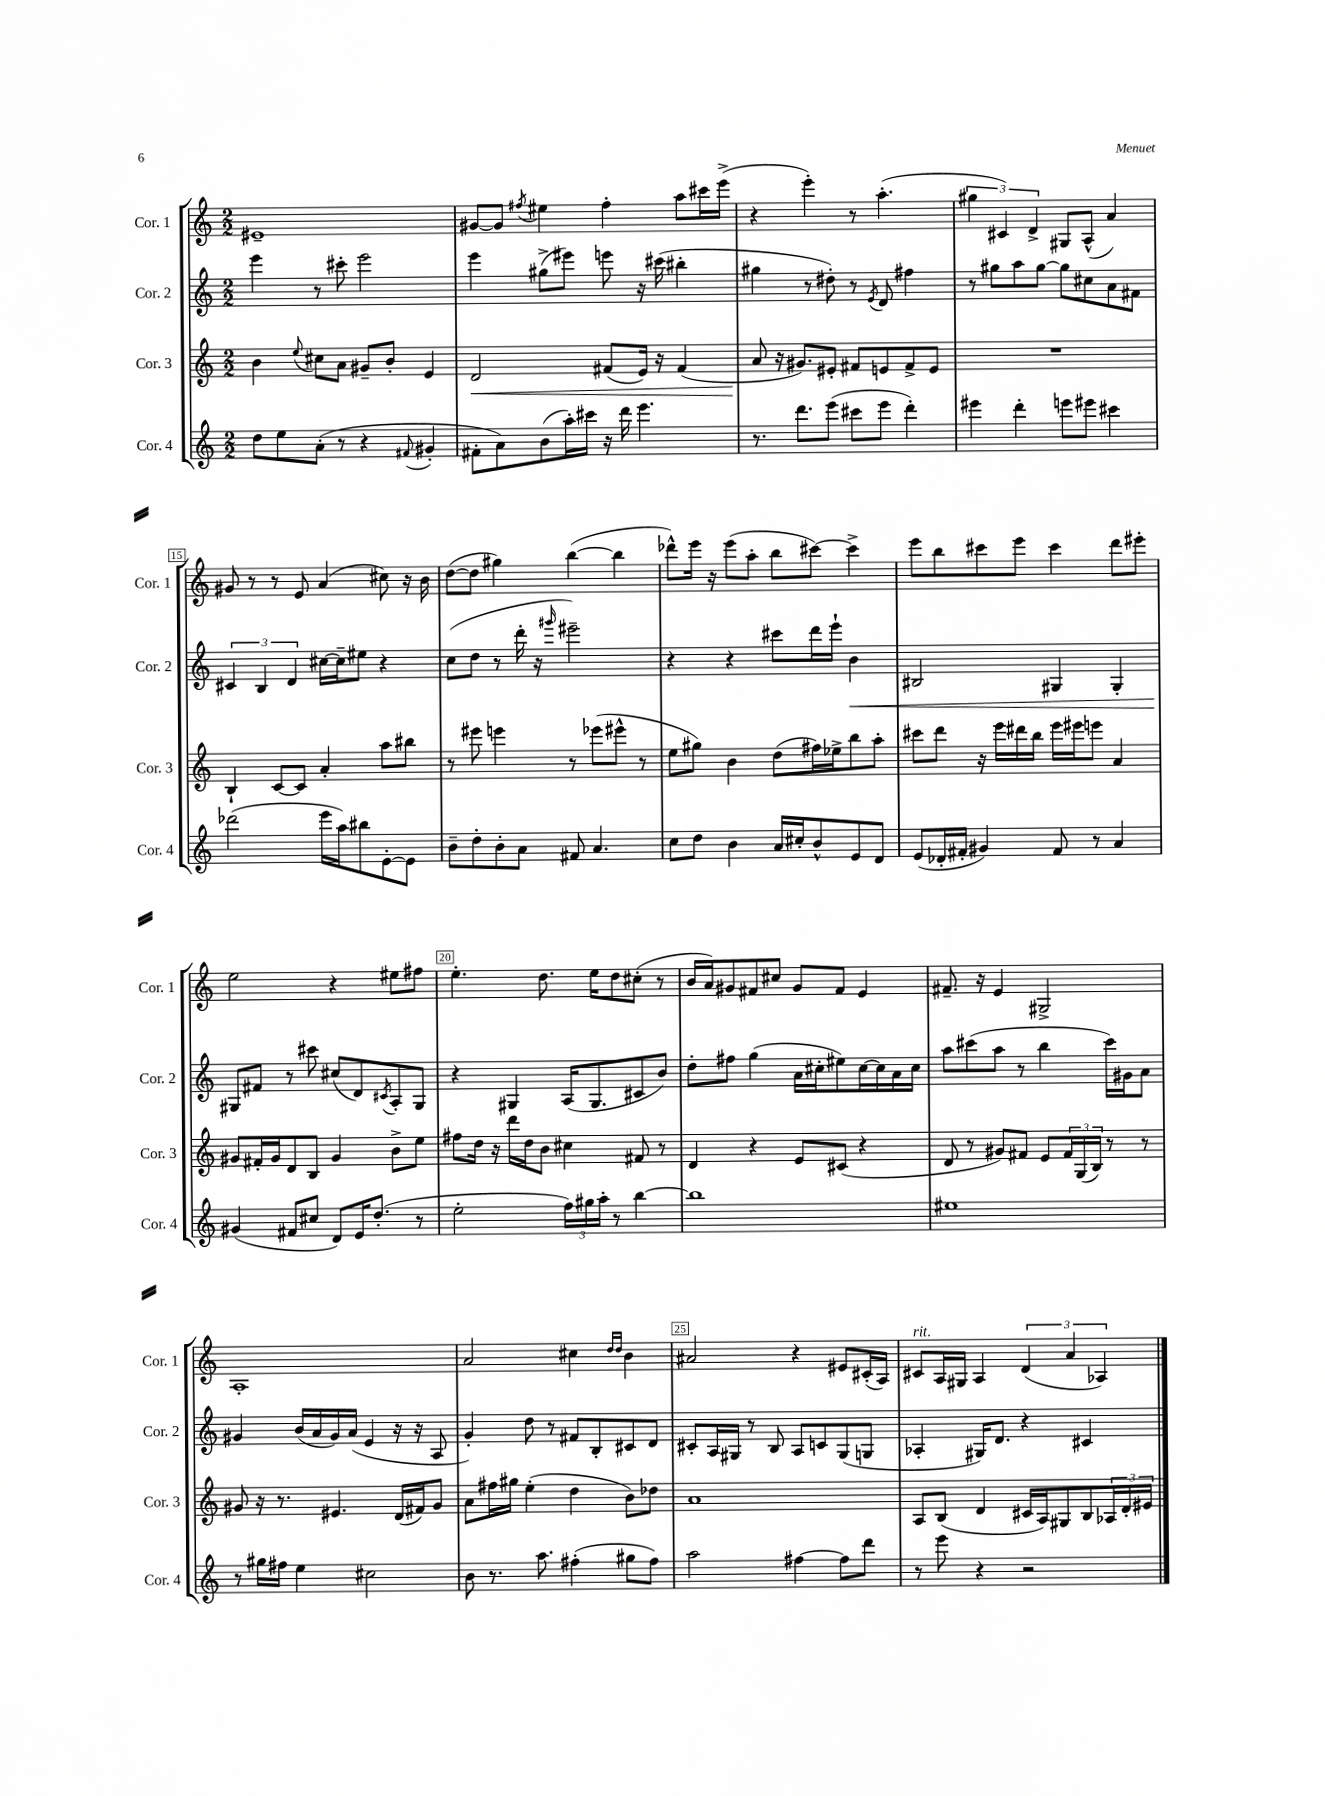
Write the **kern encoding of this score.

**kern	**kern	**kern	**kern
*staff4	*staff3	*staff2	*staff1
*clefG2	*clefG2	*clefG2	*clefG2
*k[]	*k[]	*k[]	*k[]
*M2/2	*M2/2	*M2/2	*M2/2
8dd\L	4b\	4eee\	1e#~
8ee\	.	.	.
.	8qqee/	.	.
(8a'\J	8cc#\L	8r	.
8r	8a\J	8ccc#'\	.
4r	8g#~/L	2eee\	.
.	8b'/J	.	.
8qqf#/	.	.	.
4g#'/	4e/	.	.
=	=	=	=
8f#'\L	2d/	4eee\	[8g#/L
8a\)	.	.	8g#/]J
.	.	.	8qff#/
(8b\	.	(8gg#^\L	4ee#\
16aa'\L)	.	8eee#\J)	.
16ccc#\JJ	.	.	.
16r	(8f#/L	8eee\	4ff#'\
16ddd\	.	.	.
4.eee\	16e/Jk)	16r	.
.	16r	(16ccc#\	.
.	(4f#/	4bb#'\	8aa\L
.	.	.	16ccc#\L
.	.	.	(16eee^\JJ
=	=	=	=
8.r	8a/	4gg#\	4r
.	16r	.	.
8.ddd\L	8.g#/L)	.	.
.	.	8r	4eee'\)
(8eee\J	8e#'/J	8dd#'\)	.
8ccc#\L	8f#/L	8r	8r
.	.	8qe/	.
8eee\J	8e/	8d/	(4.aa'\
4ddd'\)	8f#^/	4ff#\	.
.	8e/J	.	.
=	=	=	=
4eee#\	1r	8r	6gg#\
.	.	8gg#\L	.
.	.	.	6c#/)
4ddd'\	.	8aa\	.
.	.	.	6d^/
.	.	[8gg#\J	.
8eee\L	.	8gg#\]L	8G#/L
8eee#\J	.	8cc#\	(8A^^/J
4ccc#\	.	8a\	4a/)
.	.	8f#\J	.
=	=	=	=
(2ddd-\	4B`/	6c#/	8g#/
.	.	.	8r
.	.	6B/	.
.	[8c/L	.	8r
.	.	6d/	.
.	8c/]J	.	8e/
16eee\LL	4a'/	[16cc#\LL	(4a/
16aa\J)	.	16cc#~\]J	.
8bb#\	.	8ee#\J	.
[8e'\	8aa\L	4r	8cc#\)
8e\]J	8bb#\J	.	16r
.	.	.	16b\
=	=	=	=
8b~\L	8r	(8cc\L	([8dd\L
8dd'\	8eee#\	8dd\J	8dd\]J
8b'\	4eee\	8r	4gg#\)
8a\J	.	16ddd'\	.
.	.	16r	.
.	.	16qqggg#/	.
8f#/	8r	2eee#~\)	([4bb\
4.a/	(8eee-\L	.	.
.	8eee#^^\J	.	4bb\]
.	8r	.	.
=	=	=	=
8cc\L	8ee\L	4r	8ddd-^^\L)
8dd\J	8gg#\J)	.	16eee\Jk
.	.	.	16r
4b\	4b\	4r	(8eee\L
.	.	.	8aa'\J
16a/LL	(8dd\L	8ccc#\L	8bb\L
16cc#'/J	.	.	.
8b^^/	16ff#\L)	16ddd\L	[8ccc#\J)
.	16ee-^\J	16eee`\JJ	.
8e/	8bb\	4b\	4ccc#^\]
8d/J	8aa'\J	.	.
=	=	=	=
(8e/L	8ccc#\L	2B#/	8eee\L
16d-'/L	8ddd\J	.	8bb\
16f#'/JJ	.	.	.
4g#/)	16r	.	8ccc#\
.	16eee\LL	.	.
.	16ddd#\	.	8eee\J
.	16bb\JJ	.	.
8f#/	16eee\LL	4G#/	4ccc#\
.	16eee#\J	.	.
8r	8eee\J	.	.
4a/	4a/	4G#'/	8ddd\L
.	.	.	8eee#'\J
=	=	=	=
(4g#/	8g#/L	8G#/L	2ee\
.	16f#'/L	8f#/J	.
.	16g#/J	.	.
8f#/L	8d/	8r	.
8cc#/J	8B/J	8ccc#\	.
8d/L)	4g#/	(8cc#/L	4r
16e/K	.	8d/)	.
(8.dd'/J	.	.	.
.	.	8qc#/	.
.	8b^\L	8A'/	8ee#\L
8r	8ee\J	8G#/J	8ff#\J
=	=	=	=
2ee'\	8ff#\L	4r	4.ee'\
.	16dd\Jk	.	.
.	16r	.	.
.	16ddd\LL	4G#/	.
.	16dd\J	.	.
.	8b\J	.	8.dd\
24ff\LL)	4cc#\	(16A/LK	.
24gg#\	.	.	.
.	.	8.G#/	16ee\LK
24aa'\JJ	.	.	.
8r	.	.	8dd\
[4bb\	8f#/	8c#/	(8cc#'\J
.	8r	8b/J)	8r
=	=	=	=
1bb]	4d/	8dd'\L	16b/LL
.	.	.	16a/J)
.	.	8ff#\J	8g#/
.	4r	(4gg\	8f#/
.	.	.	8cc#/J
.	8e/L	16a\LL	8g#/L
.	.	16cc#'\J	.
.	(8c#/J	8ee#\)	8f#/J
.	4r	[16cc#\L	4e/
.	.	16cc#\]	.
.	.	16a\	.
.	.	16cc#\JJ	.
=	=	=	=
1ee#	8d/	8aa\L	8.f#~/
.	8r	(8ccc#\	.
.	.	.	16r
.	8g#/L)	8aa\J	4e/
.	8f#/J	8r	.
.	8e/L	4bb\	2G#^/
.	24f#/L	.	.
.	(24G/	.	.
.	24B/JJ)	.	.
.	8r	16ccc#\LL)	.
.	.	16g#\J	.
.	8r	8a\J	.
=	=	=	=
8r	8g#/	4g#/	1A'
16gg#\LL	16r	.	.
16ff#\JJ	8.r	.	.
4ee\	.	(16b/LL	.
.	.	16a/	.
.	4.e#/	16g#/)	.
.	.	(16a/JJ	.
2cc#\	.	4e/	.
.	(16d/LL	16r	.
.	16f#/J)	16r	.
.	8g#/J	8A/	.
=	=	=	=
8b\	8a\L	4g'/)	2a/
8.r	16ff#\L	.	.
.	16gg#\JJ	.	.
.	(4ee'\	8dd\	.
8.aa\	.	.	.
.	.	8r	.
(4ff#'\	4dd\	8f#/L	4cc#\
.	.	8B'/	.
.	.	.	16qqdd/LL
.	.	.	16qqdd/JJ
8gg#\L	8b\L)	8c#/	4b\
8ff#\J)	8dd-\J	8d/J	.
=	=	=	=
2aa\	1a	8c#'/L	2a#/
.	.	16A/L	.
.	.	16G#/JJ	.
.	.	8r	.
.	.	8B/	.
[4ff#\	.	8A/L	4r
.	.	8c/	.
8ff#\]L	.	(8G#/	8e#/L
8ddd\J	.	8G/J	(16c#'/L
.	.	.	16A/JJ)
=	=	=	=
8r	8A/L	4A-'/	8c#/L
8eee\	(8B/J	.	16A/L
.	.	.	16G#/JJ
4r	4d/	16G#/LK)	4A/
.	.	8.d/J	.
2r	16c#/LL	4r	(6d/
.	16A/J)	.	.
.	8G#/	.	.
.	.	.	6a/
.	8B/	4c#/	.
.	.	.	6A-/)
.	24A-/L	.	.
.	24d'/	.	.
.	24e#/JJ	.	.
==	==	==	==
*-	*-	*-	*-
